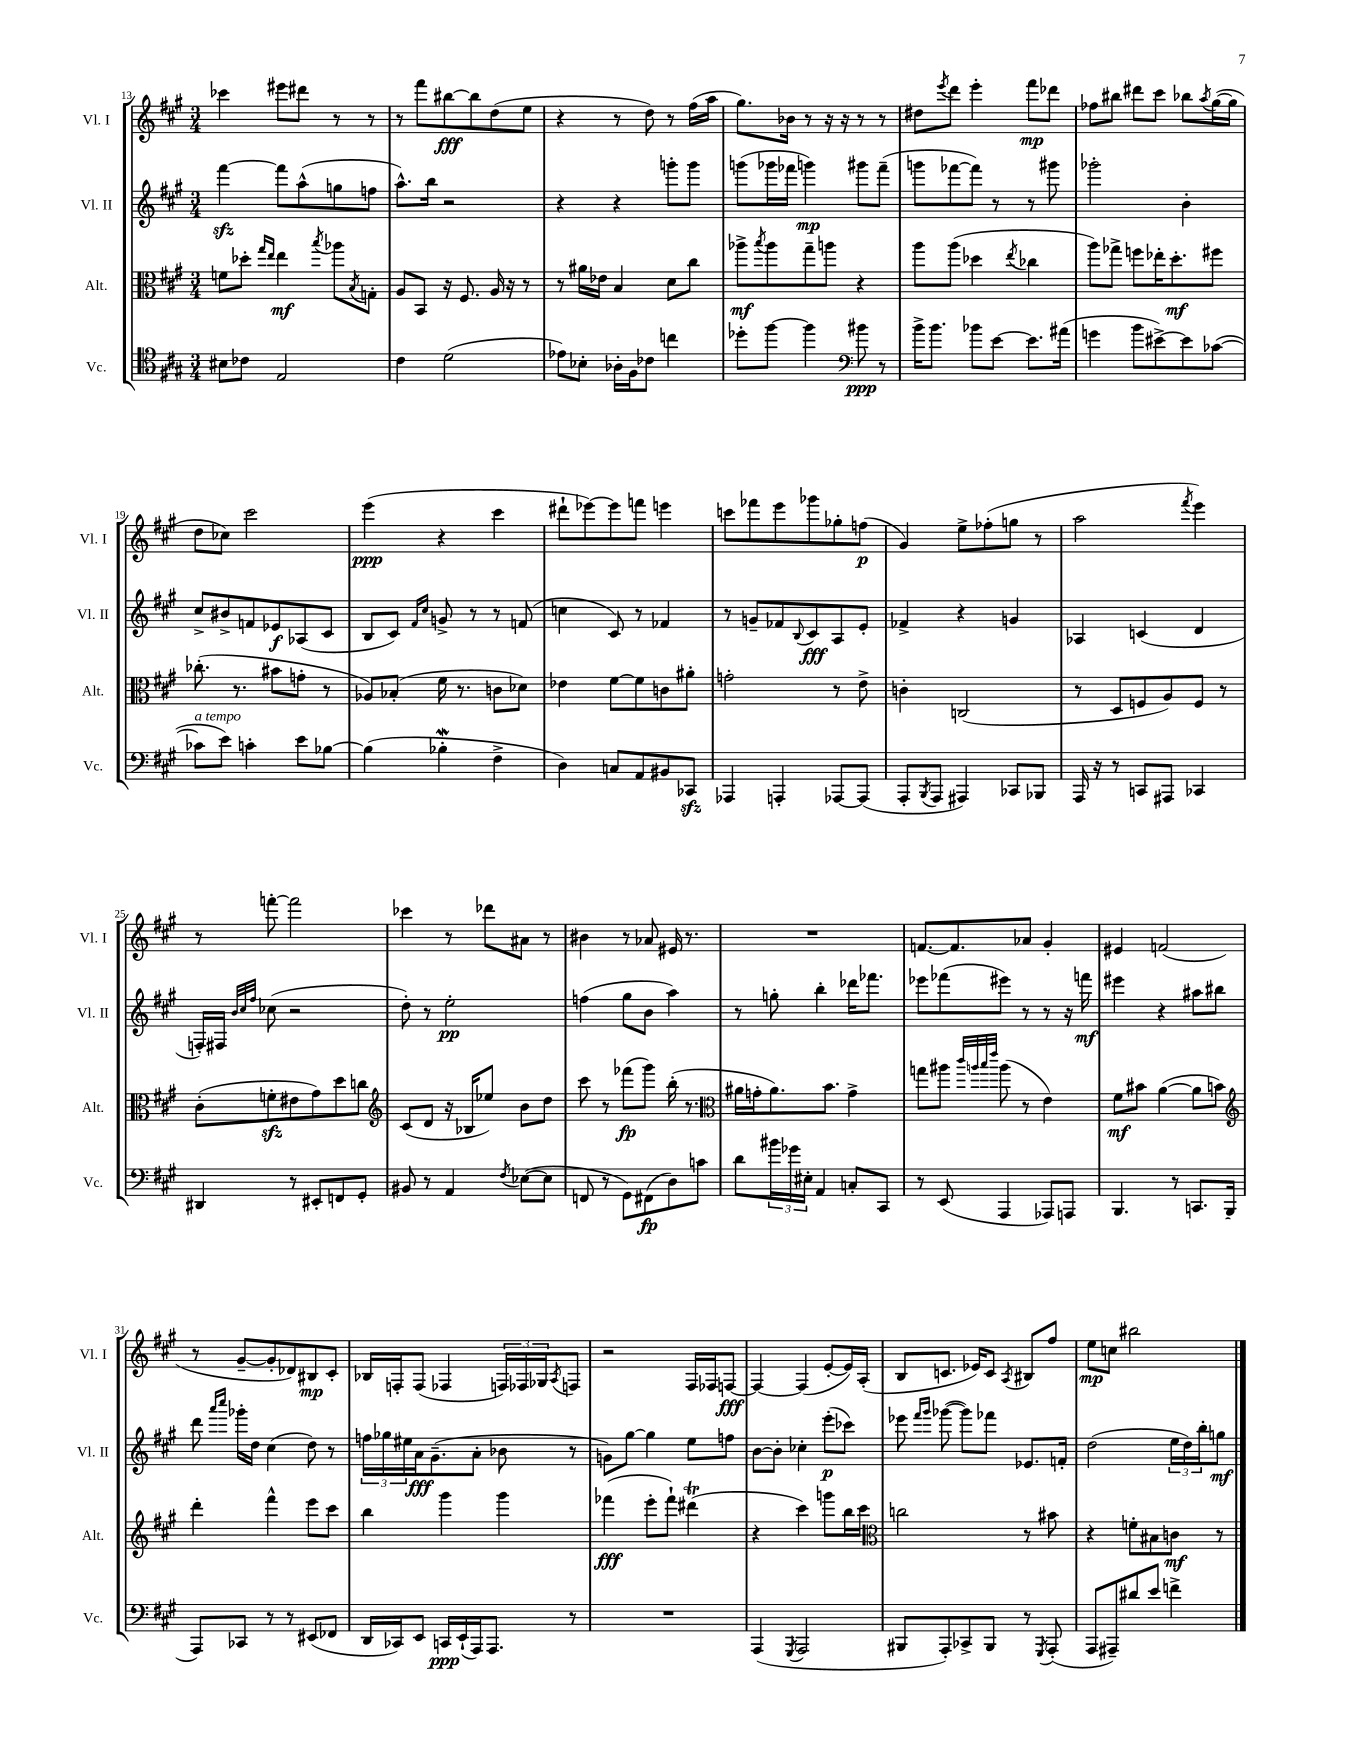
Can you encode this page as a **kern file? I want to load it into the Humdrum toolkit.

**kern	**kern	**kern	**kern
*staff4	*staff3	*staff2	*staff1
*clefC4	*clefC3	*clefG2	*clefG2
*k[f#c#g#]	*k[f#c#g#]	*k[f#c#g#]	*k[f#c#g#]
*M3/4	*M3/4	*M3/4	*M3/4
8B#	8f	[4fff#	4ccc-
8c-	8dd-'	.	.
.	16qqgg#	.	.
.	16qqee	.	.
2E	4ee	8fff#]	8eee#
.	.	(8aa^^	8ddd#
.	8qbb	.	.
.	8aa-	8gg	8r
.	8qB	.	.
.	8G'	8ff	8r
=	=	=	=
4c#	8A	8.aa^^)	8r
.	8BB	.	8fff#
.	.	16bb	.
(2d	16r	2r	[8bb#
.	8.F#	.	.
.	.	.	8bb#]
.	16A	.	(8dd
.	16r	.	.
.	8r	.	8ee
=	=	=	=
8e-)	8r	4r	4r
8B-'	16a#	.	.
.	16e-	.	.
16A-'	4B	4r	8r
16F#	.	.	.
8c-	.	.	8dd)
4cc	8d	8ggg'	8r
.	8cc#	8ggg	(16ff#
.	.	.	16aa
=	=	=	=
8dd-'	8aa-^	(8ggg	8.gg#)
.	8qbb	.	.
[8ff#	8aa-	16ggg-	.
.	.	16fff-	16b-
4ff#]	8gg#~	4ggg)	8r
.	8aa	.	16r
.	.	.	16r
*clefF4	*	*	*
8b#	4r	8ggg#	8r
8r	.	(8fff-~	8r
=	=	=	=
16b^	8aa	8ggg	8dd#
8.b	.	.	.
.	.	.	8qeee
.	(8aa	[8fff-	8ddd
8b-	4dd-	8fff-])	4eee'
[8e	.	8r	.
.	8qee	.	.
8.e]	4cc-	8r	8fff#
.	.	8ggg#	8ddd-
(16a#	.	.	.
=	=	=	=
4g	8aa)	2ggg-'	8ff-
.	8gg-^	.	8bb#
8b	8ff	.	8ddd#
[8e#^)	16ee-'	.	8ccc#
.	8.dd'	.	.
8e#]	.	4b'	8bb-
.	.	.	8qaa
([8c-	8ff#	.	([16gg#
.	.	.	16gg#]
=	=	=	=
8c-]	(8.cc-'	8cc#^	8dd
8e)	.	8b#^	8cc-)
.	8.r	.	.
4c'	.	8f	2ccc#
.	8b#	8e-	.
8e	8g'	(8A-	.
[8B-	8r	8c#	.
=	=	=	=
(4B-]	8A-)	8B	(4eee
.	(8B-'	8c#)	.
.	.	16qqf#	.
.	.	16qqcc#	.
4B-'	16f#	8g^	4r
.	8.r	.	.
.	.	8r	.
4F#^	8c	8r	4ccc#
.	8d-)	(8f	.
=	=	=	=
4D)	4e-	4cc	8ddd#`
.	.	.	[8eee-)
8C	[8f#	8c#)	8eee-]
8AA	8f#]	8r	8fff
8BB#	8c	4f-	4eee
8CC-	8a#'	.	.
=	=	=	=
4AAA-	2g'	8r	8ccc
.	.	8g~	8fff-
4AAA'	.	8f-	8eee
.	.	8qqB	.
.	.	8c#	8ggg-
[8AAA-	8r	8A	8gg-'
(8AAA-]	8e^	8e'	(8ff
=	=	=	=
8AAA'	4c'	4f-^	4g#)
8qBBB	.	.	.
8AAA	.	.	.
4AAA#)	(2C	4r	8ee^
.	.	.	(8ff-'
8CC-	.	4g	8gg
8BBB-	.	.	8r
=	=	=	=
16AAA	8r	4A-	2aa
16r	.	.	.
8r	8D	.	.
8CC	8F	(4c	.
8AAA#	8A)	.	.
.	.	.	8qfff#
4CC-	8F	4d	4eee)
.	8r	.	.
=	=	=	=
4DD#	(8c#'	16F')	8r
.	.	16F#	.
.	.	32qqb	.
.	.	32qqcc#	.
.	.	32qqff#	.
.	8f'	(8cc-	[8fff'
8r	8e#	2r	2fff]
8EE#'	8g#)	.	.
8FF	8dd	.	.
8GG#'	8cc	.	.
=	=	=	=
*	*clefG2	*	*
8BB#	(8c#	8dd')	4ccc-
8r	8d	8r	.
4AA	16r	2ee'	8r
.	16B-	.	.
.	8ee-)	.	8ddd-
8qF#	.	.	.
([8E-	8b	.	8a#
8E-]	8dd	.	8r
=	=	=	=
8FF	8ccc#	(4ff	4b#
8r	8r	.	.
8GG#)	(8fff-	8gg#	8r
(8FF#	8ggg#)	8b	8a-
8D)	(16bb'	4aa)	16e#
.	8.r	.	8.r
8c	.	.	.
=	=	=	=
*	*clefC3	*	*
8d	16a#	8r	2.r
.	16g'	.	.
24b#	8.a#)	8gg'	.
24g-	.	.	.
24E#'	.	.	.
4AA	.	4bb'	.
.	8.b	.	.
8C'	4g^	16ddd-	.
.	.	8.fff-	.
8CC#	.	.	.
=	=	=	=
8r	8gg	8eee-	[8.f
(8EE	8aa#	(8fff-	.
.	.	.	8.f]
.	32qqccc#	.	.
.	32qqaa	.	.
.	32qqbb	.	.
.	32qqeee	.	.
4AAA	(8aa	8eee#)	.
.	8r	8r	8a-
8AAA-)	4e)	8r	4g#'
8AAA	.	16r	.
.	.	16fff	.
=	=	=	=
4.BBB	8f#	4eee#	4e#
.	8b#	.	.
.	([4a	4r	(2f
8r	.	.	.
8.CC	8a]	8aa#	.
.	8b)	8bb#	.
(16BBB	.	.	.
=	=	=	=
*	*clefG2	*	*
8AAA)	4ddd'	8ddd	8r
.	.	16qqaaa	.
.	.	16qqcccc#	.
8CC-	.	16ggg-'	[8g#~
.	.	16dd	.
8r	4fff#^^	(4cc#	8g#']
8r	.	.	8d-)
(8EE#	8eee	8dd)	8B#
8FF-	8ccc#	8r	8c#'
=	=	=	=
16DD	4bb	24ff	16B-
.	.	24gg-	.
16CC-)	.	.	16F'
.	.	24ee#	.
8EE	.	16a	(8F
.	.	(8.g#~	.
16CC	4ggg#	.	4F-
(16EE`	.	.	.
16AAA)	.	8a'	.
8.AAA	.	.	.
.	4ggg#	8b-	24F)
.	.	.	24F-
.	.	.	24G-
.	.	.	8qA
8r	.	8r	8F
=	=	=	=
2.r	(4fff-	8g)	2r
.	.	[8gg#	.
.	8eee'	4gg#]	.
.	8fff-`)	.	.
.	(4ddd#	8ee	16F#
.	.	.	16F-
.	.	8ff	[8F
=	=	=	=
(4AAA	4r	[8b	4F_
.	.	8b']	.
8qGGG#	.	.	.
2AAA	4ccc#)	4cc-'	(4F]
.	8ggg	(8eee'	[8e'
.	16bb	8ccc-)	16e])
.	16ccc#	.	(16A'
=	=	=	=
*	*clefC3	*	*
8BBB#	2cc	8eee-	8B
.	.	16qqfff#	.
.	.	16qqggg#	.
8AAA')	.	([8ggg-	8.c
8CC-^	.	8ggg-])	.
.	.	.	16e-)
8BBB#	.	8fff-	8c
.	.	.	8qA
8r	8r	8.e-	8B#
8qGGG#	.	.	.
(8AAA'	8b#	.	8ff#
.	.	16f'	.
=	=	=	=
8AAA	4r	(2dd	8ee
8AAA#~)	.	.	8cc
8d#	8f'	.	2bb#
8e	8B#	.	.
4f^	8c	24ee	.
.	.	24dd)	.
.	.	24bb'	.
.	8r	8gg	.
==	==	==	==
*-	*-	*-	*-
